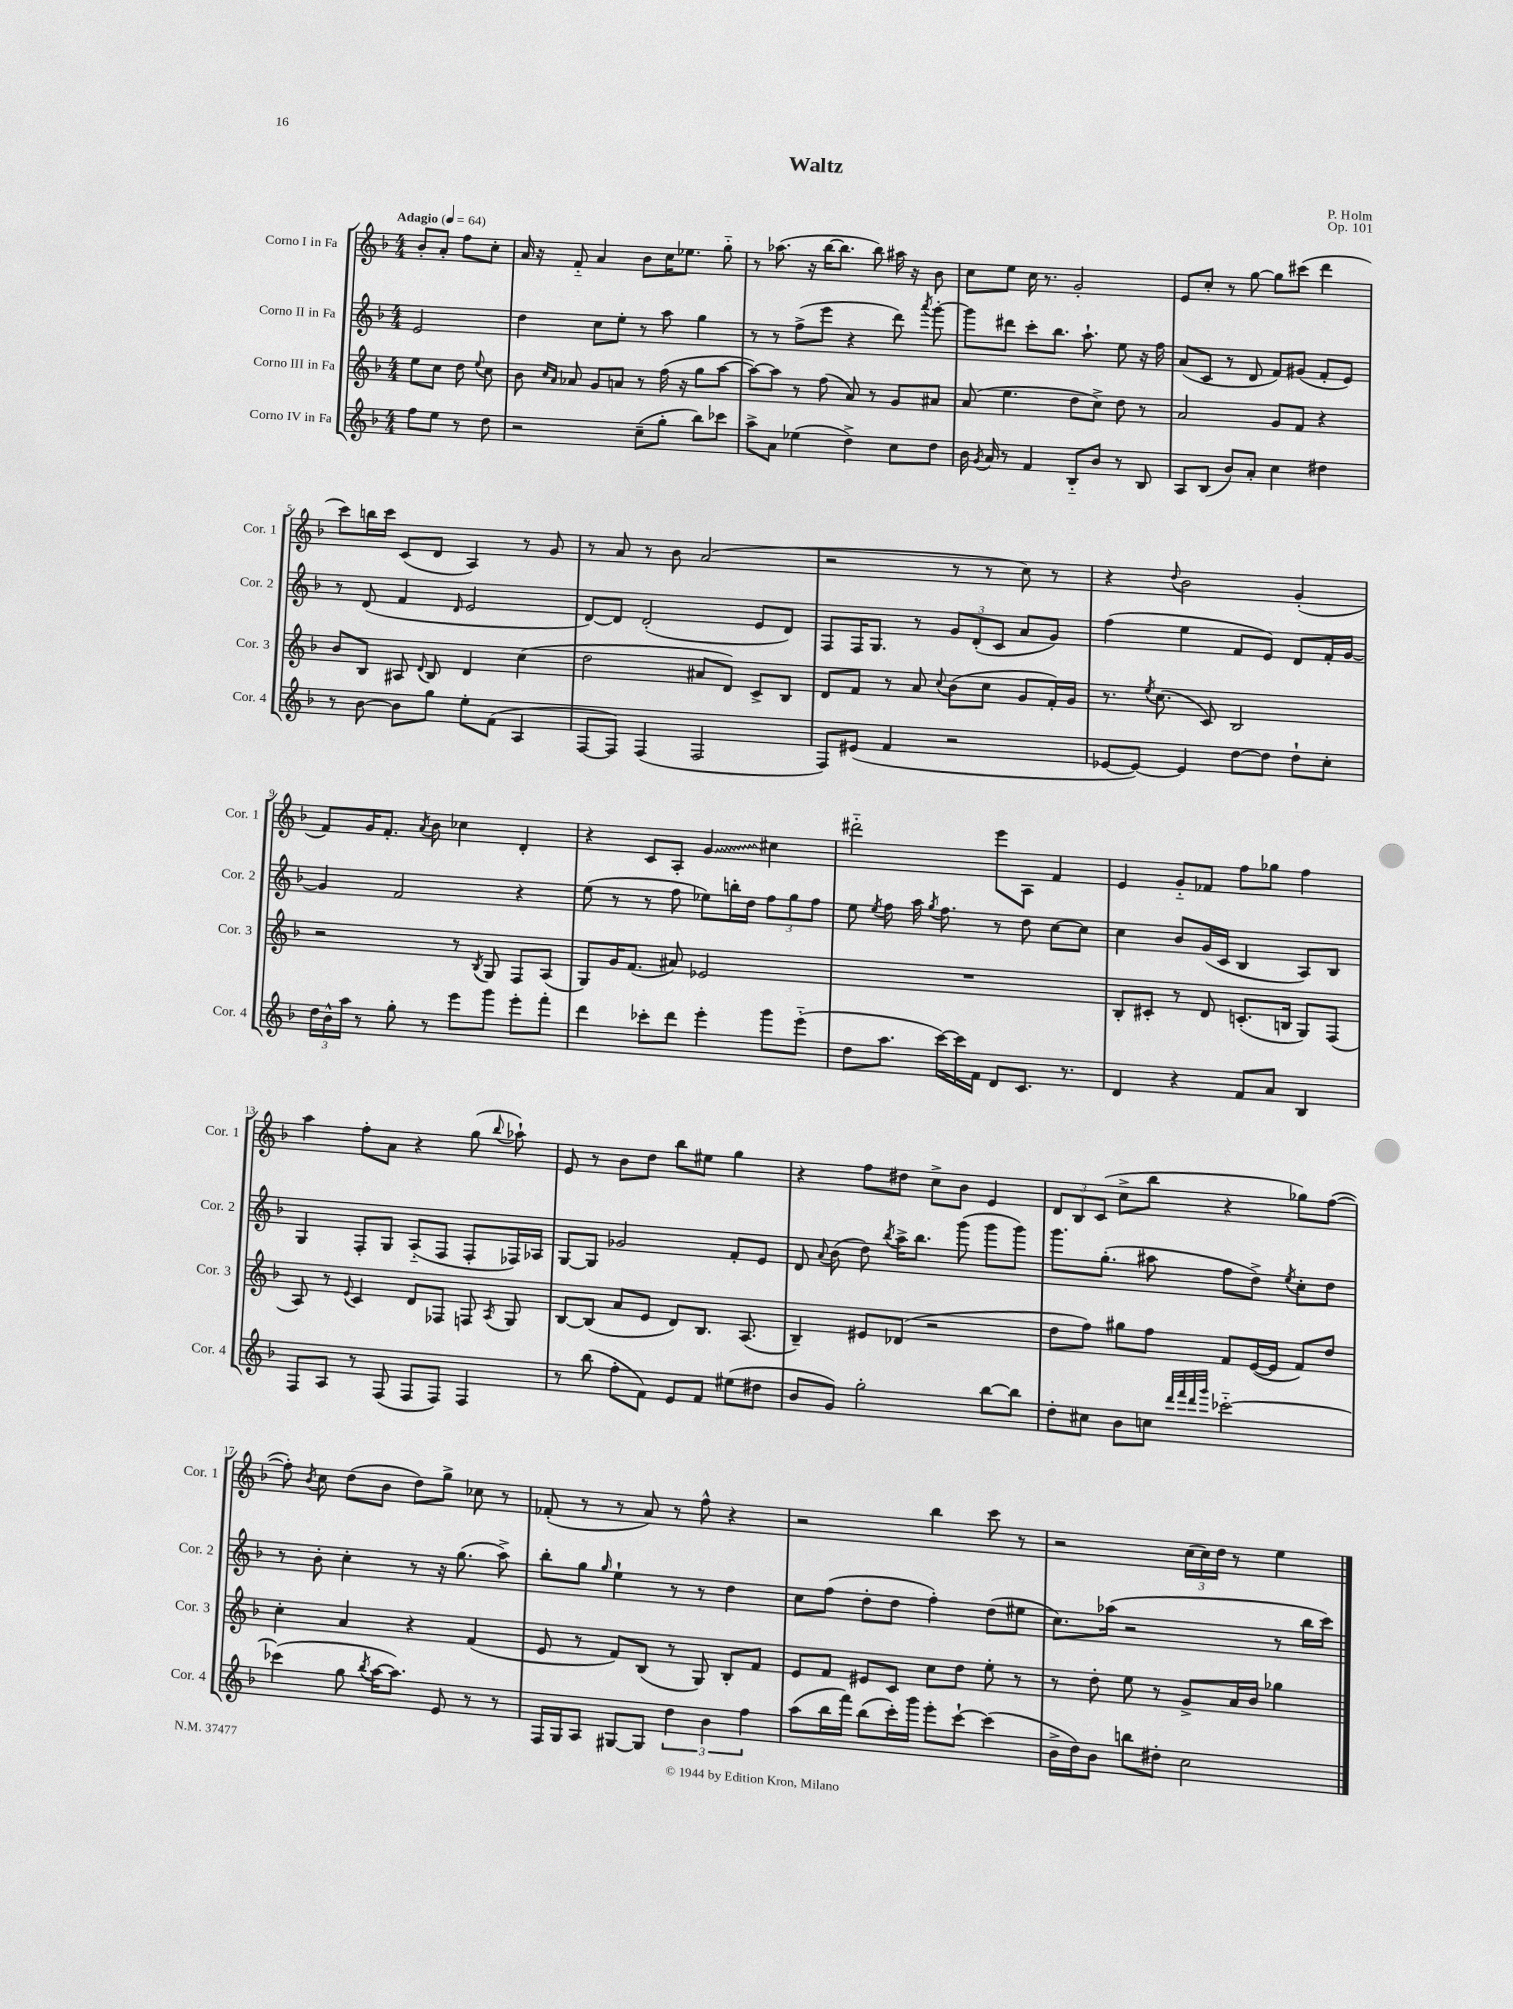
\header { title = "Waltz" composer = "P. Holm" opus = "Op. 101" }
<<
\new StaffGroup <<
\new Staff = "s0" \with { instrumentName = "Corno I in Fa" shortInstrumentName = "Cor. 1" } {
    \clef treble \key f \major \numericTimeSignature \time 4/4 \partial 2 \tempo "Adagio" 4 = 64
    \autoBeamOff bes'8[-. a'8]-. f''8[ c''8]-. |
    a'16 r16 f'8-_ a'4 bes'8[ c''16 ees''8.] g''8-_ |
    r8 aes''8.( r16 bes''16[~ bes''8.] bes''8) ais''16 r16 bes'8 |
    c''8[ e''8] c''16 r8. g'2-. |
    e'8[ c''8]-. r8 g''8~ g''8[ cis'''8]( d'''4 |
    c'''8[) b''16 c'''16] c'8[( d'8] a4) r8 g'8 |
    r8 a'8 r8 bes'8 a'2( |
    r2 r8 r8 c''8) r8 |
    r4 \appoggiatura { d''8 } bes'2 g'4-.( |
    f'8[) g'16 f'8.]-. \acciaccatura { a'8 } bes'8 ces''4 d'4-. |
    r4 c'8[ a8]-. \once \override Glissando.style = #'zigzag g'4\glissando cis''4 |
    dis'''2-_ e'''8[ a8] f'4 |
    e'4 g'8[-_ fes'8] f''8[ ges''8] f''4 |
    a''4 f''8[-. a'8] r4 g''8( \appoggiatura { bes''8 } aes''8-!) |
    e'8 r8 bes'8[ d''8] bes''8[ eis''8] g''4 |
    r4 f''8[ dis''8] c''8[-> bes'8] e'4 |
    \tuplet 3/2 { d'8[ bes8 c'8]( } c''8[-> bes''8] r4 ges''8[) f''8]~( |
    f''8-.) \acciaccatura { bes'8 } c''8 d''8[( bes'8] d''8[) g''8]-> ces''8 r8 |
    fes'8-.( r8 r8 a'8) r8 f''8-^ r4 |
    r2 bes''4 c'''8 r8 |
    r2 \tuplet 3/2 { c''16[( c''16) d''16] } r8 e''4 \bar "|." |
}
\new Staff = "s1" \with { instrumentName = "Corno II in Fa" shortInstrumentName = "Cor. 2" } {
    \clef treble \key f \major \numericTimeSignature \time 4/4 \partial 2
    \autoBeamOff e'2 |
    d''4 c''8[ e''8]-. r8 a''8 g''4 |
    r8 r8 f''8[->( e'''8] r4 d'''8) \acciaccatura { a'''8 } g'''8~-. |
    g'''8[ dis'''8] c'''8[-. bes''8.] a''8.-! e''8 r16 f''16 |
    a'8[( c'8] r8 d'8 f'8[) gis'8]( f'8[-. e'8]) |
    r8 d'8( f'4 \grace { d'16 } e'2 |
    d'8[~) d'8] d'2-.( e'8[ d'8]) |
    f8[ f16 g8.] r8 \tuplet 3/2 { g'8[ d'8-.( c'8] } a'8[ g'8]) |
    f''4( e''4 f'8[ e'8]) d'8[ f'16-. g'16]~ |
    g'4 f'2 r4 |
    e''8( r8 r8 f''8 ees''8[) b''16-. d''16] \tuplet 3/2 { f''8[ g''8 f''8] } |
    e''8 \acciaccatura { e''8 } f''8 a''16 \acciaccatura { g''8 } f''8. r8 d''8 c''8[~ c''8] |
    c''4 bes'8[ g'16( c'16] bes4 a8[) bes8] |
    g4 f8[-. g8] a8[-_( f8] f8[-. fes16) aes16] |
    g8[~ g8] ges'2 f'8[-. e'8] |
    d'8 \appoggiatura { a'8 } bes'8( d''8) \acciaccatura { bes''8 } a''16[-> bes''8.] g'''8( g'''8[ g'''8]) |
    g'''8.[ g''8.]-.( ais''8 f''8[ d''8]->) \acciaccatura { e''8 } c''8[-. d''8] |
    r8 bes'8-. c''4-. r8 r16 g''8.( a''8->) |
    bes''8[-. g''8] \grace { g''16 } e''4-! r8 r8 d''4 |
    c''8[ f''8]( d''8[-. d''8] f''4-.) d''8[( eis''8] |
    c''8.[) aes''16]( r2 r8 bes''16[ c'''16]) \bar "|." |
}
\new Staff = "s2" \with { instrumentName = "Corno III in Fa" shortInstrumentName = "Cor. 3" } {
    \clef treble \key f \major \numericTimeSignature \time 4/4 \partial 2
    \autoBeamOff e''8[ c''8] d''8 \appoggiatura { e''8 } c''8 |
    bes'8 \grace { c''16[ a'16] } aes'8 g'8[ a'8] r8 f''16( r16 g''8[ a''8]~ |
    a''8[~) a''8] r8 f''8( a'8) r8 g'8[ ais'8] |
    a'8( e''4. d''8[ c''8]->) d''8 r8 |
    a'2 g'8[ f'8] r4 |
    bes'8[ bes8] ais8 \appoggiatura { d'8 } bes8 d'4 c''4( |
    d''2 ais'8[ d'8]) c'8[-> bes8] |
    d'8[ f'8] r8 a'8 \appoggiatura { c''8 } bes'8[( c''8] g'8[ f'16-.) g'16] |
    r8. \acciaccatura { e''8 } c''8.( c'8) bes2 |
    r2 r8 \acciaccatura { bes8 } g8 f8[ a8]( |
    g8[) g'16 f'8.]( ais'8) ees'2 |
    R1 |
    bes8[-. cis'8]-. r8 d'8 c'8.[-.( b16] g8[) f8]( |
    a8) r8 \appoggiatura { e'8 } c'4 d'8[ fes8] f8 \acciaccatura { a8 } g8 |
    bes8[~ bes8]( a'8[ e'8] d'8[) bes8.] a8.( |
    bes4--) eis'8[ des'8]( r2 |
    d''8[ f''8]) gis''8[ f''8] f'8[ e'16~( e'16] f'8[) d''8] |
    c''4-. a'4 r4 f'4( |
    e'8 r8 f'8[) bes8]( r8 g8) bes8[-. f'8] |
    e'8[ f'8] eis'8[ c'8] c''8[ d''8] e''8-. r8 |
    r8 d''8-. e''8 r8 g'8[-> a'16 bes'16] ges''4 \bar "|." |
}
\new Staff = "s3" \with { instrumentName = "Corno IV in Fa" shortInstrumentName = "Cor. 4" } {
    \clef treble \key f \major \numericTimeSignature \time 4/4 \partial 2
    \autoBeamOff f''8[ e''8] r8 d''8 |
    r2 c''8[--( g''8]-. bes''8[) ces'''8] |
    a''8[-> a'8] ees''4( d''4->) c''8[ d''8] |
    bes'16 \acciaccatura { g'8 } a'16 r8 f'4 bes8[-_ bes'8] r8 bes8 |
    a8[ bes8]( bes'8[) a'8]-. c''4 dis''4 |
    r8 bes'8~ bes'8[ g''8] e''8[-. f'8]( a4 |
    f8[~ f8]) f4( f2 |
    f8[) eis'8]( f'4 r2 |
    ees'8[~ ees'8]~) ees'4 d''8[~ d''8] d''8[-! c''8]-. |
    \tuplet 3/2 { d''16[ bes'16-^ a''16] } r8 g''8-. r8 e'''8[ g'''8] e'''8[-. f'''8]-. |
    d'''4 ces'''8[-. d'''8] e'''4-. g'''8[ e'''8]-_( |
    d''8[ a''8.] c'''16[~) c'''16 f'16] d'8[ c'8.] r8. |
    d'4 r4 f'8[ a'8] bes4 |
    f8[ a8] r8 f8( f8[ f8]) f4 |
    r8 bes''8( f''8[-. f'8]) e'8[ f'8] eis''8[( dis''8] |
    bes'8[ g'8]) g''2-. bes''8[~ bes''8] |
    d''8[-. cis''8] bes'8[ c''8] \grace { d'''32[ f'''32 d'''32 g'''32] } ces'''2~-_ |
    ces'''4( g''8 \acciaccatura { bes''8 } a''16[~ a''8.]) e'8 r8 r8 |
    f16[ g16 a8] gis8[~ gis8] \tuplet 3/2 { d''4 bes'4 f''4 } |
    a''8[( bes''16 f'''16]) bes''8[( c'''16-.) g'''16] e'''8[-. c'''8]~-! c'''4( |
    bes'16[-> d''16) bes'8] b''8[ dis''8]-. c''2 \bar "|." |
}
>>
>>
